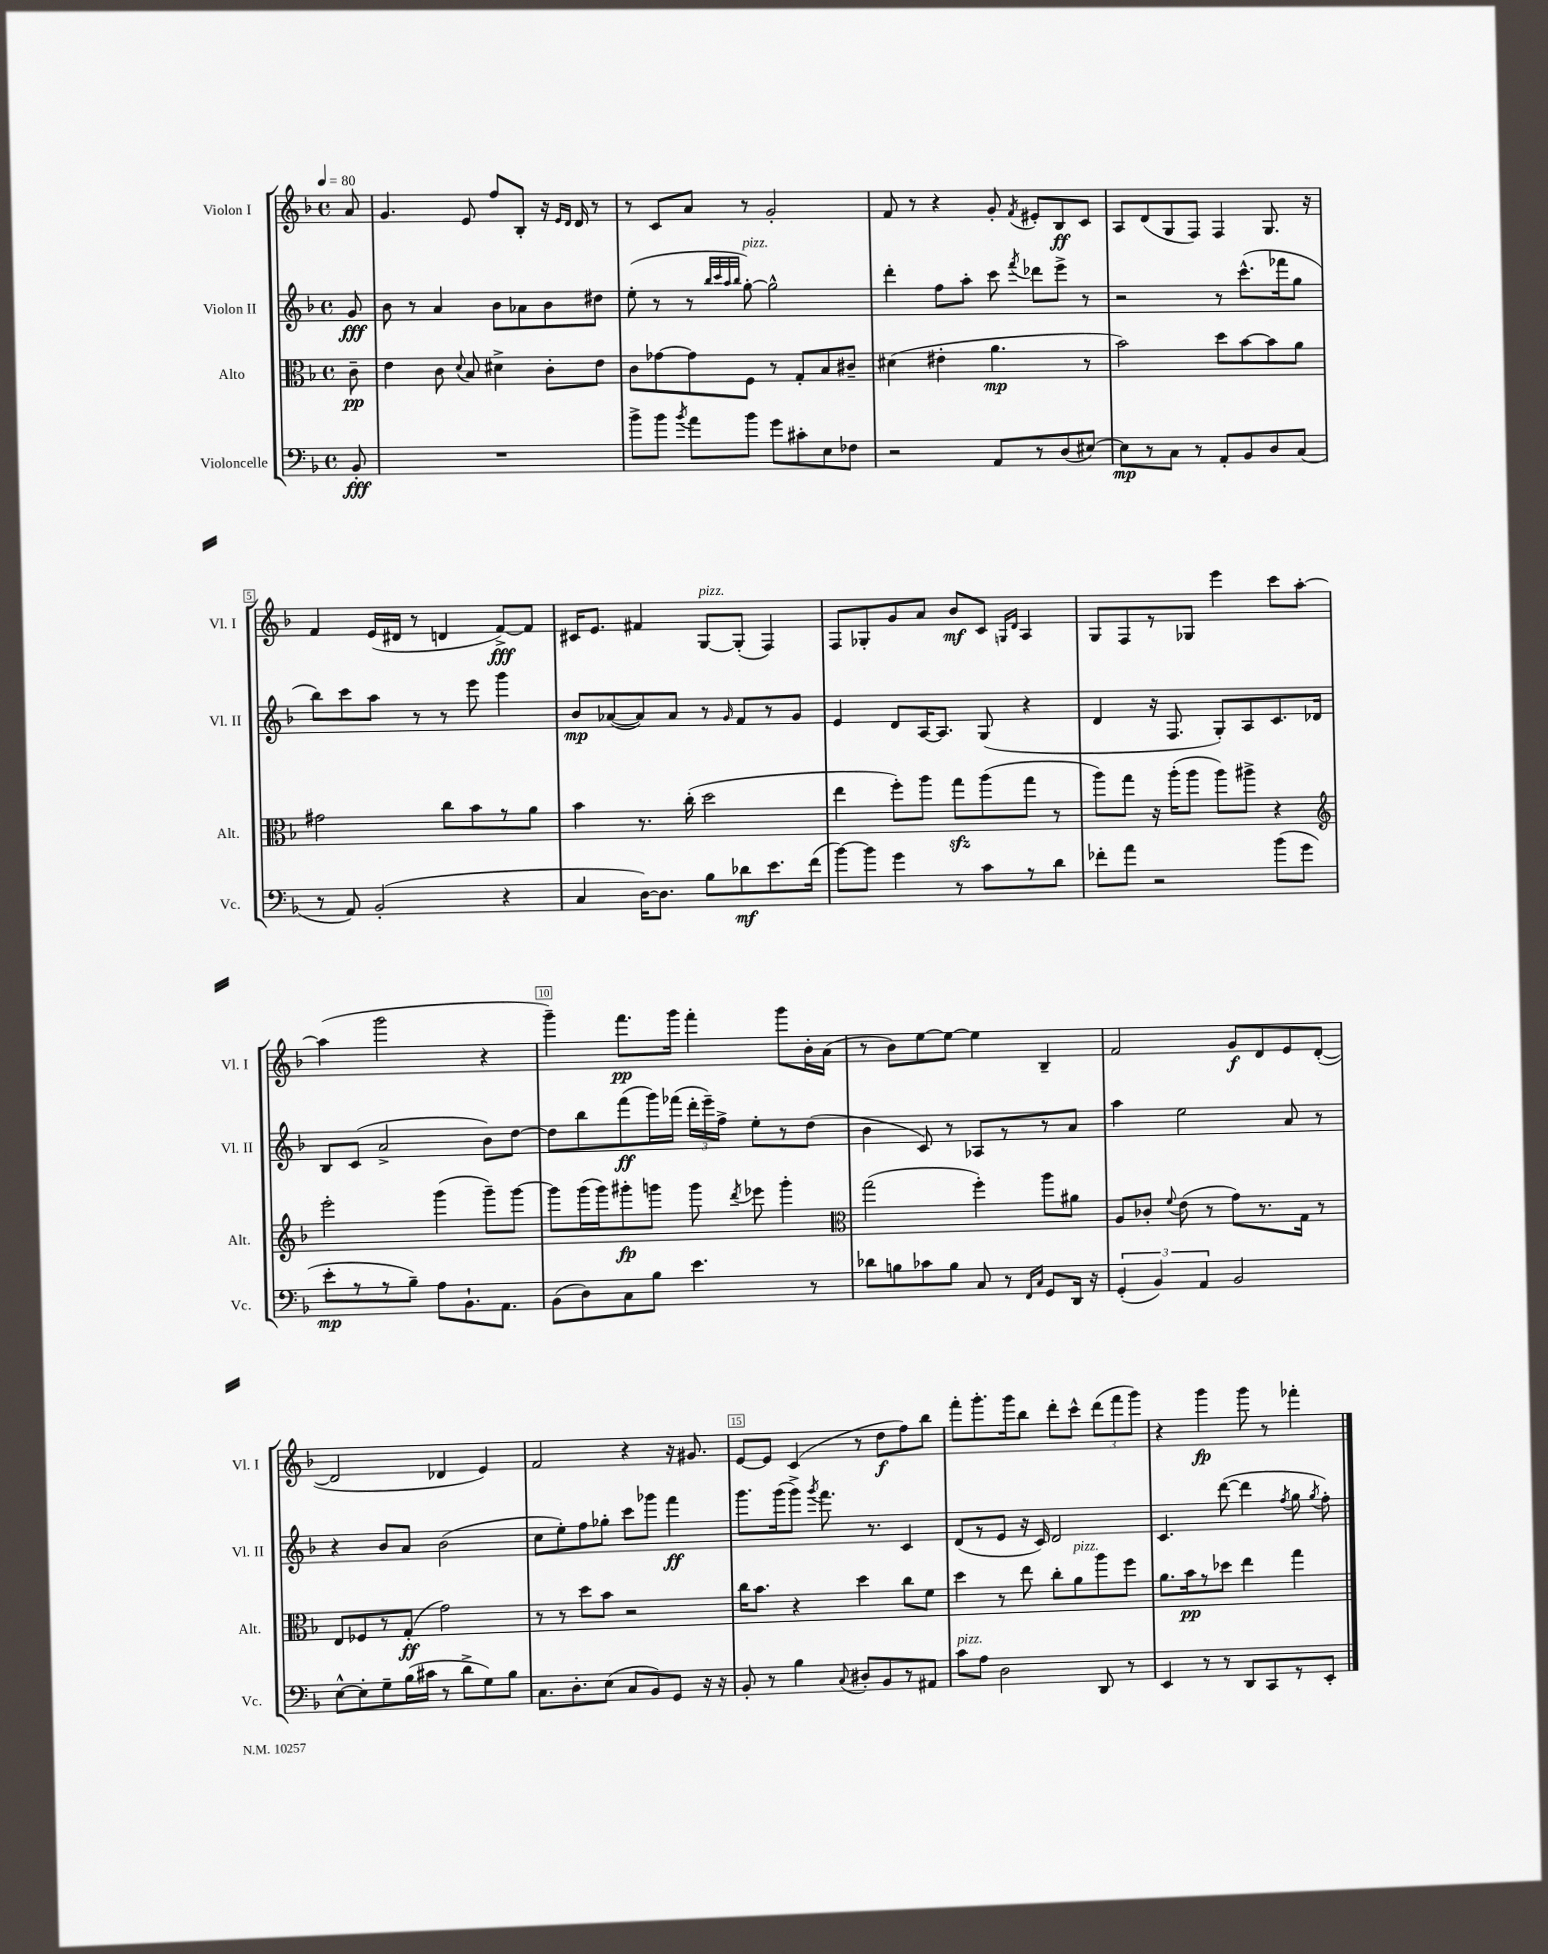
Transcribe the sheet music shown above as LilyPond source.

<<
\new StaffGroup <<
\new Staff = "s0" \with { instrumentName = "Violon I" shortInstrumentName = "Vl. I" } {
    \clef treble \key f \major \defaultTimeSignature \time 4/4 \partial 8 \tempo 4 = 80
    \autoBeamOff a'8 |
    g'4. e'8 f''8[ bes8]-. r16 \grace { e'16[ d'16] } d'16 r8 |
    r8 c'8[ a'8] r8 g'2-. |
    f'8 r8 r4 g'8-. \acciaccatura { f'8 } eis'8[-. bes8\ff c'8] |
    a8[ d'8( g8 f8]) f4 g8. r16 |
    f'4 e'16[( dis'16] r8 d'4 f'8[~->\fff) f'8] |
    cis'16[ e'8.] fis'4 g8[~^\markup { \italic "pizz." } g8]-.( f4) |
    f8[ ges8-. g'8 a'8] bes'8[\mf c'8] \grace { g16[ d'16] } a4 |
    g8[ f8 r8 ges8] e'''4 c'''8[ a''8]~-. |
    a''4( g'''2 r4 |
    g'''4--) f'''8.[\pp g'''16] f'''4-. g'''8[ bes'16-. a'16]( |
    r8 bes'8[) e''8~ e''8]~ e''4 bes4-- |
    f'2 g'8[\f d'8 e'8 d'8]~-.( |
    d'2 des'4 e'4) |
    f'2 r4 r16 gis'8. |
    e'8[~ e'8] c'4( r8 d''8[\f f''8) bes''8] |
    f'''8[-. g'''8.-. g'''16 bes''8] d'''8[-. c'''8]-^ \tuplet 3/2 { d'''8[( f'''8 g'''8]) } |
    r4 g'''4\fp g'''8 r8 fes'''4-. \bar "|." |
}
\new Staff = "s1" \with { instrumentName = "Violon II" shortInstrumentName = "Vl. II" } {
    \clef treble \key f \major \defaultTimeSignature \time 4/4 \partial 8
    \autoBeamOff g'8\fff |
    bes'8 r8 a'4 bes'8[ aes'8 bes'8 dis''8] |
    e''8-.( r8 r8 \grace { bes''32[ c'''32 a''32 bes''32] } g''8~-.^\markup { \italic "pizz." }) g''2-^ |
    d'''4-. f''8[ a''8]-. c'''8 \acciaccatura { f'''8 } des'''8[ e'''8]-> r8 |
    r2 r8 c'''8.[-^( fes'''16 g''8] |
    bes''8[) c'''8 a''8] r8 r8 e'''8 g'''4 |
    bes'8[\mp aes'8~( aes'8) aes'8] r8 \grace { g'16 } f'8[ r8 g'8] |
    e'4 d'8[ a16~ a8.] g8( r4 |
    d'4 r16 f8. g8[-.) a8 c'8. des'16] |
    bes8[ c'8]( a'2-> bes'8[) d''8]~ |
    d''8[ bes''8 f'''8\ff( g'''16) fes'''16]( \tuplet 3/2 { d'''16[-. e'''16--) f''16]-> } e''8[-. r8 d''8]( |
    bes'4 c'8) r8 aes8[ r8 r8 a'8] |
    a''4 e''2 a'8 r8 |
    r4 bes'8[ a'8] bes'2( |
    c''8[ e''8-.) f''8 ges''8]-. c'''8[ ges'''8] f'''4\ff |
    g'''8.[ g'''16( g'''8]->) \acciaccatura { g'''8 } f'''8. r8. c'4 |
    d'8[( r8 e'8] r16 c'16) d'2 |
    c'4. d'''8~( d'''4 \acciaccatura { f''8 } g''8 \acciaccatura { g''8 } f''8-.) \bar "|." |
}
\new Staff = "s2" \with { instrumentName = "Alto" shortInstrumentName = "Alt." } {
    \clef alto \key f \major \defaultTimeSignature \time 4/4 \partial 8
    \autoBeamOff c'8--\pp |
    e'4 c'8 \appoggiatura { d'8 } bes8 dis'4-> c'8[-. e'8] |
    c'8[ ges'8~ ges'8 f8] r8 g8[-. bes8 cis'8]-- |
    dis'4( eis'4-. a'4.\mp r8 |
    bes'2) d''8[ bes'8~ bes'8 a'8] |
    gis'2 c''8[ bes'8 r8 a'8] |
    bes'4 r8. c''16-.( d''2 |
    e''4 f''8[-.) a''8] g''8[\sfz a''8( g''8] r8 |
    a''8[) g''8] r16 a''16[-.( a''8] a''8[) ais''8]-> r4 |
    \clef treble e'''2-. g'''4( g'''8[--) g'''8]~ |
    g'''8[ g'''16( g'''16) gis'''8-.\fp g'''8] g'''8 \acciaccatura { d'''8 } ees'''8 g'''4-. |
    \clef alto g''2( f''4-.) a''8[ ais'8] |
    a8[ ces'8]-. \appoggiatura { f'8 } e'8( r8 g'8[) r8. g16] r8 |
    e8[ fes8 r8 g8]-.\ff( g'2) |
    r8 r8 d''8[ bes'8] r2 |
    c''16[ bes'8.] r4 d''4 c''8[ f'8] |
    d''4 r8 e''8 c''8[-. a'8^\markup { \italic "pizz." } a''8 f''8] |
    a'8.[ bes'16\pp r8 des''8] e''4 g''4 \bar "|." |
}
\new Staff = "s3" \with { instrumentName = "Violoncelle" shortInstrumentName = "Vc." } {
    \clef bass \key f \major \defaultTimeSignature \time 4/4 \partial 8
    \autoBeamOff bes,8-.\fff |
    R1 |
    bes'8[-> bes'8] \acciaccatura { bes'8 } a'8[ bes'8] g'8[ cis'8-. e8 fes8] |
    r2 a,8[ r8 d8( eis8]~) |
    eis8[\mp r8 c8] r8 a,8[-. bes,8 d8 c8]( |
    r8 a,8) bes,2-.( r4 |
    c4 d16[~) d8.] bes8[ des'8\mf e'8. f'16]( |
    bes'8[~) bes'8] g'4 r8 c'8[ r8 d'8] |
    fes'8[-. a'8] r2 bes'8[( g'8] |
    e'8[-.\mp r8 r8 bes8]--) a8[ bes,8.-! a,8.] |
    bes,8[( d8) c8 bes8] e'4. r8 |
    des'8[ b8 ces'8 b8] c8 r8 \grace { f,16[ c16] } g,8[ d,16] r16 |
    \tuplet 3/2 { g,4-.( bes,4) a,4 } bes,2 |
    e8[~-^ e8-. g8-- bes16( cis'16] r8 d'8[-> g8) bes8] |
    c8.[ d8.-. e8]( c8[ bes,8) g,8] r16 r16 |
    bes,8-. r8 bes4 \appoggiatura { c8 } dis8[-. bes,8 r8 ais,8] |
    c'8[^\markup { \italic "pizz." } a8] d2 d,8 r8 |
    e,4 r8 r8 d,8[ c,8 r8 e,8]-. \bar "|." |
}
>>
>>
\layout { \context { \Score \override BarNumber.break-visibility = ##(#f #t #t) barNumberVisibility = #(every-nth-bar-number-visible 5) \override BarNumber.stencil = #(make-stencil-boxer 0.1 0.3 ly:text-interface::print) } }
